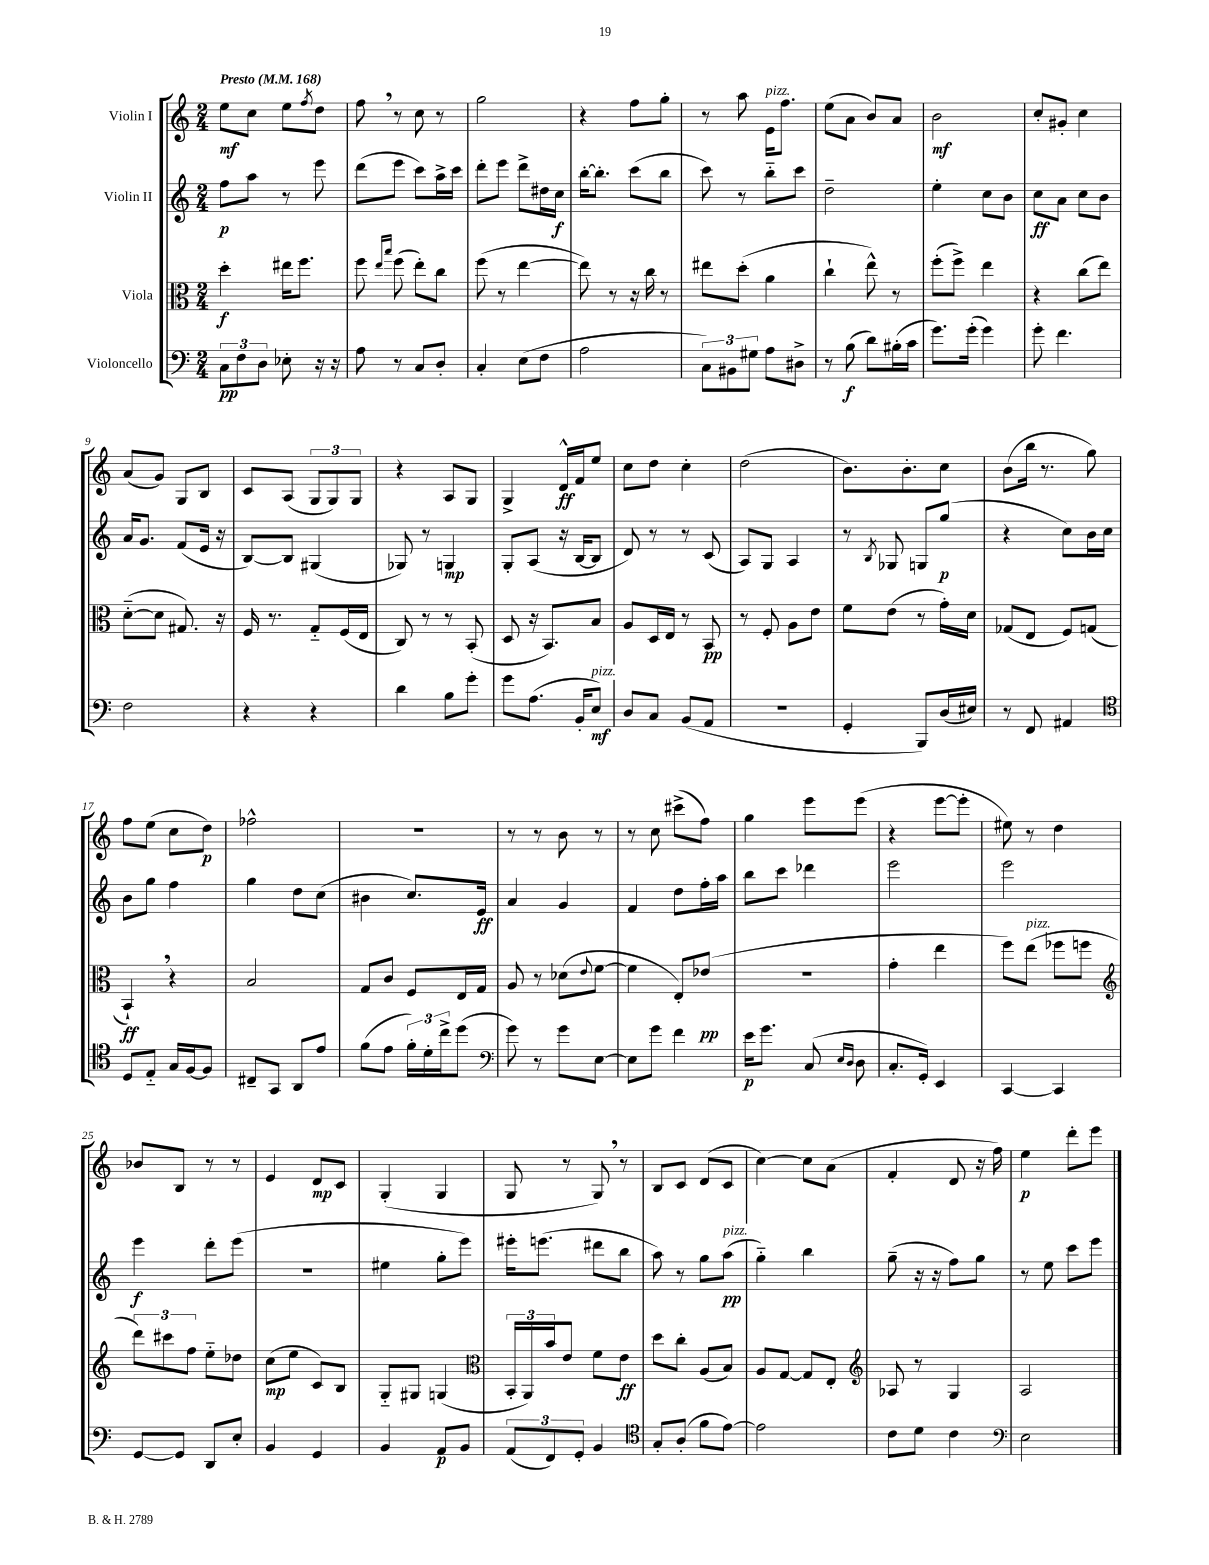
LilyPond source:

<<
\new StaffGroup <<
\new Staff = "s0" \with { instrumentName = "Violin I" } {
    \clef treble \key c \major \numericTimeSignature \time 2/4 \tempo "Presto" 4 = 168
    e''8\mf c''8 e''8 \acciaccatura { f''8 } d''8 |
    f''8 \breathe r8 c''8 r8 |
    g''2 |
    r4 f''8 g''8-. |
    r8 a''8 e'16^\markup { \italic "pizz." } f''8. |
    e''8( a'8 b'8) a'8 |
    b'2\mf |
    c''8-. gis'8-. c''4 |
    a'8( g'8) g8 b8 |
    c'8 a8( \tuplet 3/2 { g8 g8) g8 } |
    r4 a8 g8 |
    g4-> d'16-^\ff f'16 e''8 |
    c''8 d''8 c''4-. |
    d''2( |
    b'8.) b'8.-. c''8 |
    b'8( b''16 r8. g''8) |
    f''8 e''8( c''8 d''8\p) |
    fes''2-^ |
    R2 |
    r8 r8 b'8 r8 |
    r8 c''8 cis'''8->( f''8) |
    g''4 e'''8 e'''8( |
    r4 e'''8~ e'''8-. |
    eis''8) r8 d''4 |
    bes'8 b8 r8 r8 |
    e'4 d'8\mp c'8 |
    g4-.( g4 |
    g8 r8 g8) \breathe r8 |
    b8 c'8 d'8( c'8 |
    c''4~) c''8 a'8( |
    f'4-. d'8 r16 f''16) |
    e''4\p d'''8-. e'''8 \bar "|." |
}
\new Staff = "s1" \with { instrumentName = "Violin II" } {
    \clef treble \key c \major \numericTimeSignature \time 2/4
    f''8\p a''8 r8 e'''8 |
    d'''8( e'''8 c'''8) a''16-> c'''16 |
    d'''8-. e'''8 d'''8-> dis''16 c''16\f |
    b''16~-. b''8.-. c'''8( b''8 |
    c'''8) r8 b''8-_ c'''8 |
    d''2-- |
    e''4-. c''8 b'8 |
    c''8\ff a'8 c''8 b'8 |
    a'16 g'8. f'8( e'16 r16 |
    b8~) b8 gis4( |
    ges8) r8 g4\mp |
    g8-. a8( r16 b16~ b8 |
    d'8) r8 r8 c'8( |
    a8) g8 a4 |
    r8 \acciaccatura { b8 } ges8 g8 g''8\p( |
    r4 c''8) b'16 c''16 |
    b'8 g''8 f''4 |
    g''4 d''8 c''8( |
    bis'4 c''8.) e'16\ff |
    a'4 g'4 |
    f'4 d''8 f''16-. a''16 |
    b''8 c'''8 des'''4 |
    e'''2 |
    e'''2 |
    e'''4\f d'''8-. e'''8( |
    R2 |
    eis''4 g''8-. e'''8) |
    eis'''16-. e'''8.( dis'''8 b''8 |
    a''8) r8 g''8 a''8\pp^\markup { \italic "pizz." }( |
    g''4-_) b''4 |
    g''8--( r16 r16 f''8) g''8 |
    r8 e''8 c'''8 e'''8 \bar "|." |
}
\new Staff = "s2" \with { instrumentName = "Viola" } {
    \clef alto \key c \major \numericTimeSignature \time 2/4
    d''4-.\f eis''16 f''8. |
    f''8 \grace { e''16 b''16 } f''8( e''8-.) c''8 |
    f''8( r8 e''4~ |
    e''8) r8 r16 c''16 r8 |
    eis''8 d''8-.( a'4 |
    c''4-! e''8-^) r8 |
    f''8-.( f''8->) e''4 |
    r4 c''8( e''8) |
    d'8~-_( d'8 gis8.) r16 |
    f16 r8. g8-_ f16( e16 |
    c8) r8 r8 b,8-.( |
    d8 r16 b,8.) b8 |
    a8 d16 e16 r8 b,8\pp |
    r8 f8-. a8 e'8 |
    f'8 e'8( r8 g'16-.) d'16 |
    ges8( e8 f8) g8( |
    b,4-!\ff) \breathe r4 |
    b2 |
    g8 c'8 f8 e16 g16 |
    a8 r8 des'8( \appoggiatura { e'8 } f'8~ |
    f'4 e8-.) ees'8\pp( |
    R2 |
    g'4-. e''4 |
    f''8) e''8^\markup { \italic "pizz." }( fes''8 f''8 |
    \clef treble \tuplet 3/2 { d'''8) cis'''8 f''8 } e''8-_ des''8 |
    c''8\mp( e''8 c'8) b8 |
    g8-_ gis8 g4( |
    \clef alto \tuplet 3/2 { b,16-. a,16) b'16 } e'8 f'8 e'8\ff |
    d''8 c''8-. a8( b8) |
    a8 g8~ g8 e8-. |
    \clef treble aes8 r8 g4 |
    a2 \bar "|." |
}
\new Staff = "s3" \with { instrumentName = "Violoncello" } {
    \clef bass \key c \major \numericTimeSignature \time 2/4
    \tuplet 3/2 { c8\pp f8 d8 } ees8-. r16 r16 |
    a8 r8 c8 d8-. |
    c4-. e8( f8 |
    a2 |
    \tuplet 3/2 { c8) bis,8 gis8 } a8 dis8-> |
    r8 b8\f( d'8) bis16-.( c'16 |
    g'8.) g'16-.( g'4) |
    g'8-. f'4. |
    f2 |
    r4 r4 |
    d'4 b8 g'8-. |
    g'8 a8.( b,16-. e8\mf^\markup { \italic "pizz." }) |
    d8 c8 b,8( a,8 |
    R2 |
    g,4-. b,,8) d16( eis16) |
    r8 f,8 ais,4 |
    \clef tenor d8 e8-_ g16 f16~ f8 |
    cis8-- g,8 a,8 e'8 |
    f'8( e'8 \tuplet 3/2 { f'16-.) d'16-. c''16-> } d''8( |
    \clef bass g'8) r8 g'8 e8~ |
    e8 g'8 f'4 |
    e'16\p g'8. c8( \grace { e16 d16 } d8 |
    c8.-. g,16-.) e,4 |
    c,4~ c,4 |
    g,8~ g,8 d,8 e8-. |
    b,4 g,4 |
    b,4 a,8\p b,8 |
    \tuplet 3/2 { a,8( f,8) g,8-. } b,4 |
    \clef tenor g8-. a8-.( f'8 e'8~) |
    e'2 |
    c'8 d'8 c'4 |
    \clef bass e2 \bar "|." |
}
>>
>>
